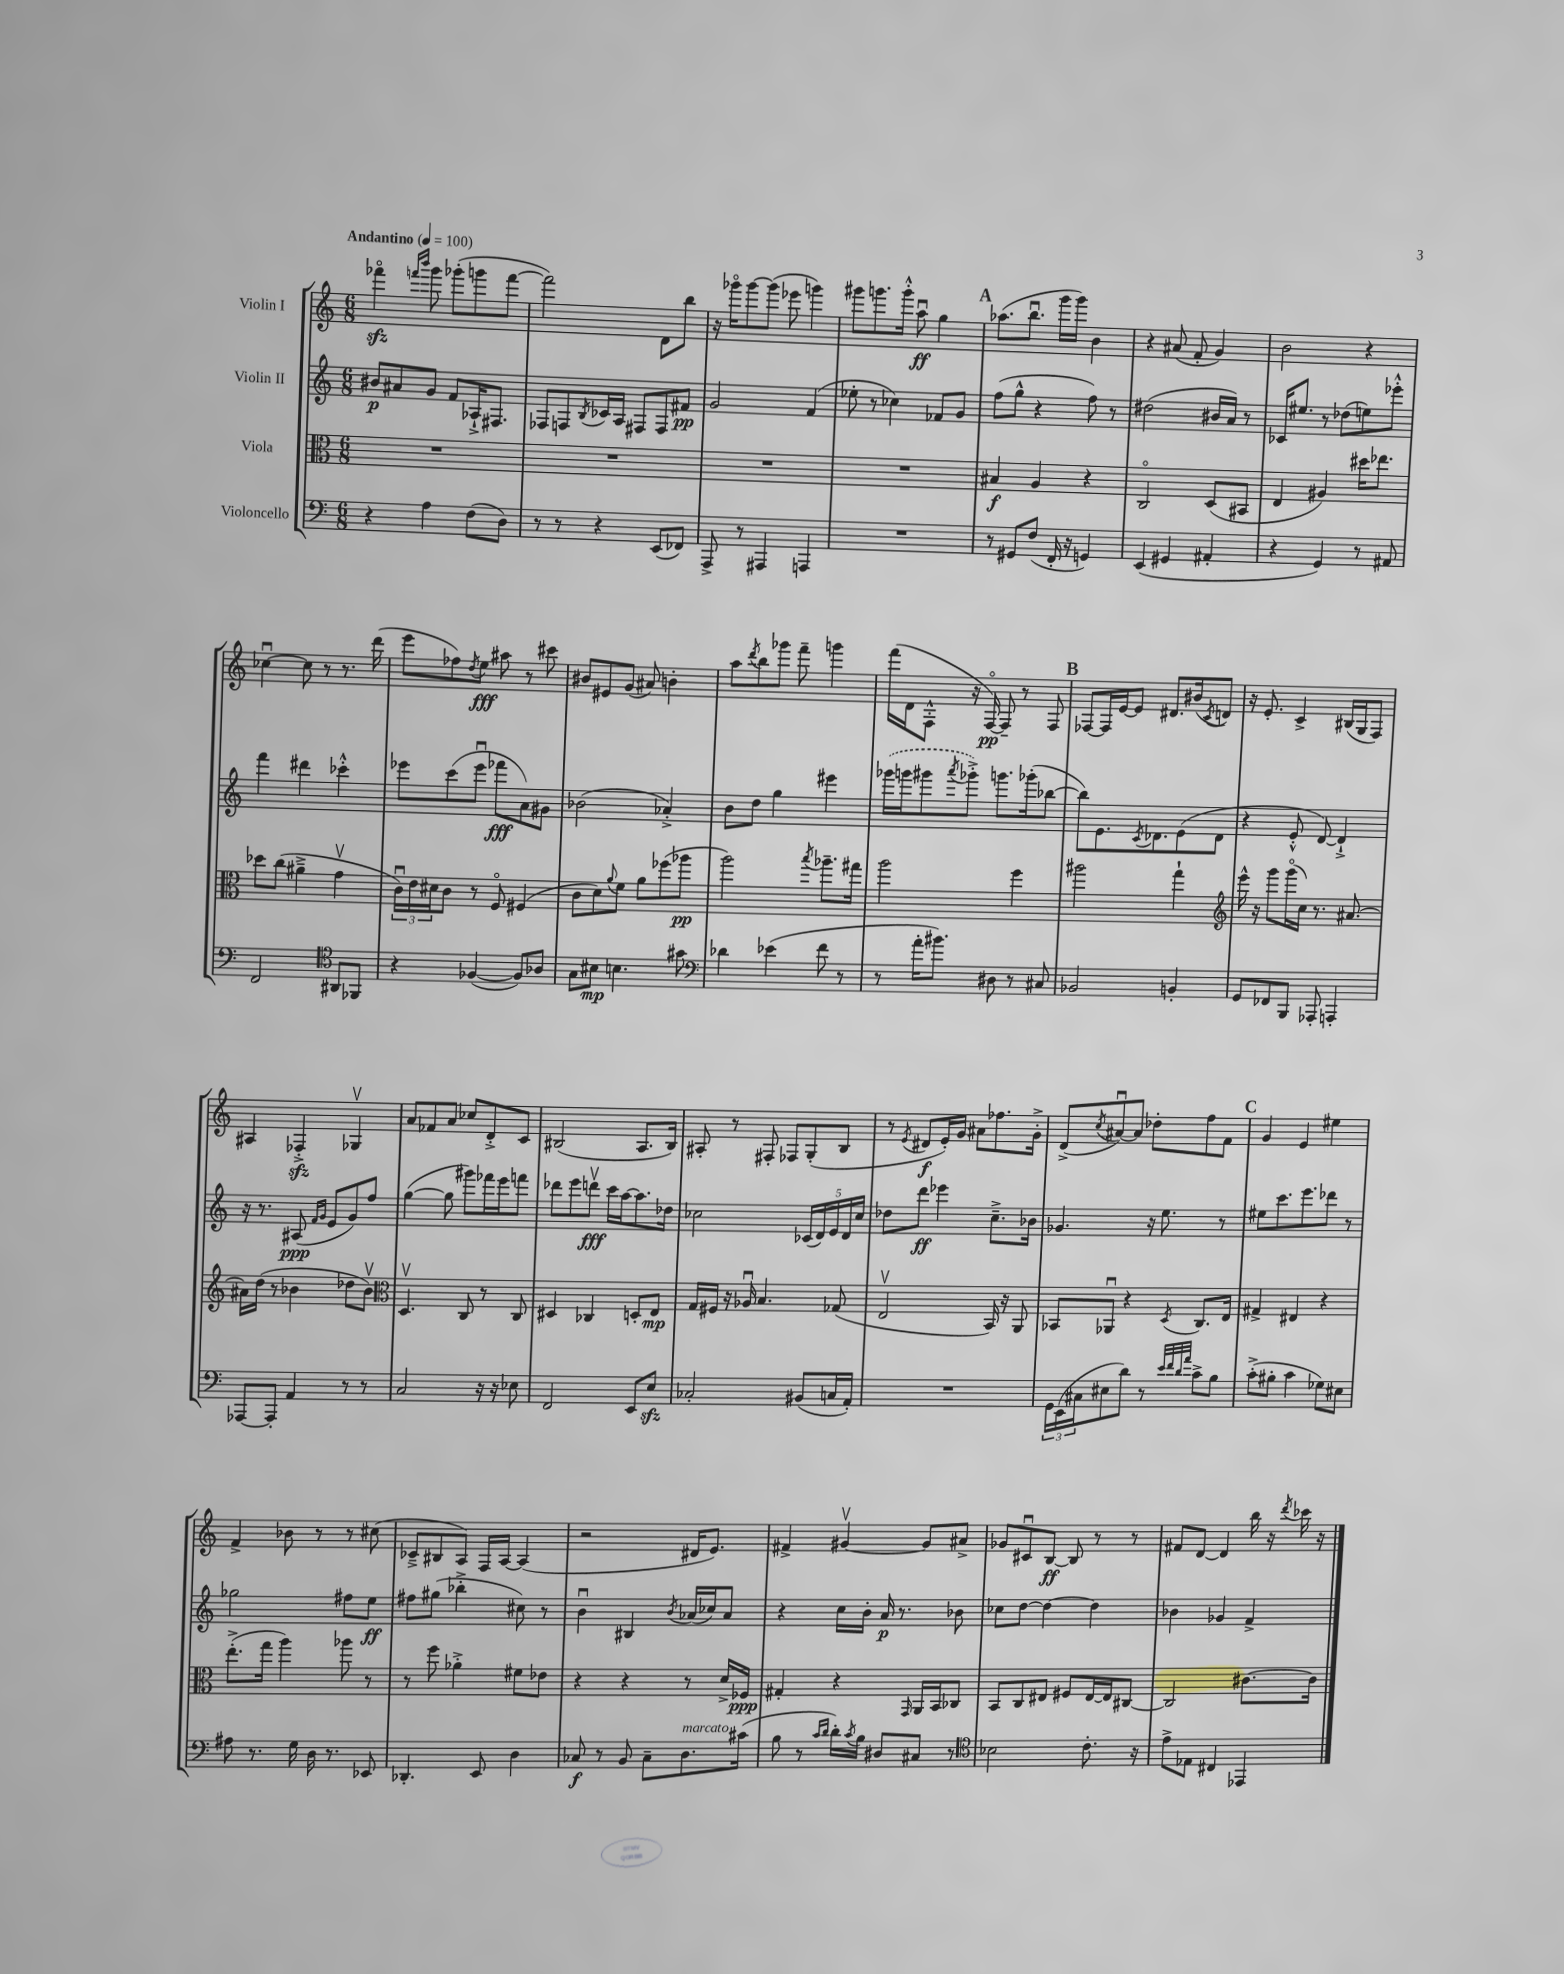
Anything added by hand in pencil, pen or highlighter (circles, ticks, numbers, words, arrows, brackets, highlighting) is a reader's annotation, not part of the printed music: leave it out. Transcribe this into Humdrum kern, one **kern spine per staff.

**kern	**kern	**kern	**kern
*staff4	*staff3	*staff2	*staff1
*clefF4	*clefC3	*clefG2	*clefG2
*k[]	*k[]	*k[]	*k[]
*M6/8	*M6/8	*M6/8	*M6/8
*MM100	*MM100	*MM100	*MM100
4r	2.r	8b#	4fff-o
.	.	8a#	.
.	.	.	16qqfff
.	.	.	16qqbbb
4A	.	8g	8ggg
.	.	8f	(8ggg-'
(8F	.	16A-`^	8ggg
.	.	8.F#	.
8D)	.	.	[8fff
=	=	=	=
8r	2.r	8F-	2fff])
8r	.	8F	.
.	.	8qB	.
4r	.	16c-	.
.	.	16A	.
.	.	8F#	.
(8EE	.	8F#	8d
8FF-)	.	8f#	8bb
=	=	=	=
8AAA^	2.r	2g	16r
.	.	.	16ggg-o
8r	.	.	[8ggg-
4AAA#	.	.	(8ggg-]
.	.	.	8eee-
4AAA	.	(4f	4ggg)
=	=	=	=
2.r	2.r	8ee-'	8ggg#
.	.	8r	8.ggg
.	.	4cc-)	.
.	.	.	16ggg'^^
.	.	.	8aau
.	.	8f-	4gg
.	.	8g	.
=	=	=	=
8r	4B#	(8ff	(8.aa-
8GG#	.	8gg^^	.
.	.	.	8.bbu
(8F	4A	4r	.
16FF'	.	.	16ggg
16r	.	.	16ggg)
4GG)	4r	8ff)	4b
.	.	8r	.
=	=	=	=
(4EE	2Co	(2dd#	4r
4GG#	.	.	(8a#
.	.	.	8f'
4AA#'	(8D	16b#	4g)
.	.	16a)	.
.	8BB#	8r	.
=	=	=	=
4r	4E	16c-	2b
.	.	8.ee#	.
4GG)	4A#)	8r	.
.	.	(8dd-	.
8r	16dd#	8ee)	4r
.	8.ee-	.	.
8AA#	.	8eee-'^^	.
=	=	=	=
2FF	8dd-	4fff	[4cc-u
.	(8cc	.	.
.	4a#~^	4ddd#	8cc-]
.	.	.	8r
*clefC4	*	*	*
8AA#	4gv	4ccc-'^^	8.r
8FF-	.	.	.
.	.	.	(16ddd
=	=	=	=
4r	24cu)	8eee-	8eee
.	24e	.	.
.	24d#	.	.
.	8c	(8ccc	8ff-)
.	.	.	8qdd
([4F-	8r	8eee-u	8ee
.	8Fo	8fff-	8aa#
8F-])	(4F#	8a)	8r
8A-	.	8g#	8ccc#
=	=	=	=
8G	8c	(2b-	8b#
8B#	8d)	.	8e#
.	8qqa	.	.
4.B	8f	.	(8g
.	8a	.	8a#)
.	(8ff-	4a-'^)	4b'
8g#	8aa-	.	.
=	=	=	=
*clefF4	*	*	*
4d-	2aa)	8b	8aa
.	.	.	8qddd
.	.	8dd	8bb
(4e-	.	4gg	8ggg-
.	.	.	8fff~
.	8qbb	.	.
8f	8.aa-~	4eee#	4ggg
8r	.	.	.
.	16gg#	.	.
=	=	=	=
8r	2aa	(16ggg-	(16fff
.	.	16ggg	16d
16a'	.	8ggg#	8F'^^
8.b#)	.	.	.
.	.	8qaaa	.
.	.	8ggg-'^)	16r
.	.	.	[16Fo)
8D#	.	8.ggg	8F~]
8r	4ff	.	8r
.	.	(16ggg-'	.
8C#	.	[8bb-	8F
=	=	=	=
2BB-	2aa#	8bb-])	[8F-
.	.	8.e	16F-]
.	.	.	[16e
.	.	.	8e]
.	.	8qc	.
.	.	8.d-	.
.	.	.	8.d#
4BB'	4gg`	(8e	.
.	.	.	(16b#
.	.	.	8qc
.	.	8d-	8d)
=	=	=	=
*	*clefG2	*	*
8GG	16eee^^	4r	16r
.	16r	.	8.e'
8FF-	8ggg	.	.
8BBB	(16gggo	8e'^^	4c^
.	16cc)	.	.
8AAA-'	8.r	[8d)	.
4AAA'	.	4d`^]	(16B#
.	[8.a#	.	16G
.	.	.	8F)
=	=	=	=
[8AAA-	16a#]	16r	4A#
.	(16dd	8.r	.
8AAA-']	8r	.	.
4AA	4b-	(8A#	4F-'^
.	.	16qqf	.
.	.	16qqg	.
.	.	8e	.
8r	8dd-	8g)	4G-v
8r	8b-v)	8ff	.
=	=	=	=
*	*clefC3	*	*
2C	4.Dv	([4gg	8a
.	.	.	8f-
.	.	8gg]	8a
.	8C	8ggg#)	8cc-
16r	8r	16fff-	8d'^
16r	.	16eee	.
8E-	8C	8fff	8c
=	=	=	=
2FF	4D#	8ddd-	(2B#
.	.	8eee	.
.	4C-	8dddv	.
.	.	16ccc	.
.	.	[16aa	.
8EE	8D'	8.aa]	8.A
8E	8E	.	.
.	.	16dd-	16B#)
=	=	=	=
2C-'	16G	2cc-	8A#'
.	16F#	.	.
.	16r	.	8r
.	16A-u	.	.
.	4.B	.	8F#'
.	.	.	8F-
(8BB#	.	(20c-	(8G'
.	.	20d)	.
.	.	20e	.
16C	(8G-	.	8B
.	.	20d	.
16AA')	.	.	.
.	.	20cc-	.
=	=	=	=
2.r	2Ev	8dd-	8r
.	.	.	8qe
.	.	8ddd	8d#
.	.	4eee-	16e')
.	.	.	16g
.	.	.	8a#
.	16BB)	8.cc~^	8.ff-
.	16r	.	.
.	8AA	.	.
.	.	16b-	16g'^
=	=	=	=
24GG	8BB-	4.g-	(8d^
(24EE	.	.	.
24C#	.	.	.
.	.	.	8qcc
8E#	8AA-u	.	[8a#u)
8d)	4r	.	8a#]
8r	.	16r	8dd-'
.	.	8.ee	.
32qqe	.	.	.
32qqf	.	.	.
32qqd	.	.	.
32qqa	8qD	.	.
8c^	8.C	.	8ff
8B	.	8r	8f
.	16E	.	.
=	=	=	=
(8c'^	4G#^	8ee#	4g
8B#'	.	8.ccc	.
4c	4E#	.	4e
.	.	8.eee	.
8G-)	4r	8ddd-	4ee#
8E#	.	8r	.
=	=	=	=
8A#	(8.ee'^	2gg-	4f^
8.r	.	.	.
.	16gg	.	.
.	4aa)	.	8b-
16G	.	.	.
16D	.	.	8r
8.r	.	.	.
.	8aa-	8ff#	8r
8EE-	8r	8ee	(8cc#
=	=	=	=
4.DD-'	8r	8ff#	8c-~^
.	8ff	(8gg#	8B#
.	4a-'^	4bb-'^	8A)
8EE	.	.	16F
.	.	.	[16A
4D	8f#	8cc#)	(4A]
.	8e-	8r	.
=	=	=	=
8C-	4r	4bu	2r
8r	.	.	.
8BB	4r	4B#	.
8C-~	.	.	.
.	.	8qb	.
8.D	8r	(16a-	16d#
.	.	16cc-)	8.e)
.	16d^	8a-	.
(16c#	16F-	.	.
=	=	=	=
8B	4G#'	4r	4f#^
8r	.	.	.
16qqc	.	.	.
16qqd	.	.	.
16d')	4r	16cc	[4g#v
8qc	.	.	.
16B	.	16b'	.
8D#	.	16a	.
.	.	8.r	.
.	16qqGG	.	.
8C#	16AA	.	8g#]
.	16BB	.	.
8r	8C-	8b-	8a#^
=	=	=	=
*clefC4	*	*	*
2B-	8BB	8cc-	8g-
.	8C	[8dd	8c#u
.	8E#	4dd_	[8B
.	8F#	.	8B]
8.c'	[16E#	4dd]	8r
.	16E#]	.	.
.	[8C#	.	8r
16r	.	.	.
=	=	=	=
8e^	2C#]	4b-	8f#
8E-	.	.	[8d
4C#	.	4g-	4d]
4EE-	[8.c#	4f^	16bb
.	.	.	16r
.	.	.	8qddd
.	.	.	16ccc-
.	16c#]	.	16r
==	==	==	==
*-	*-	*-	*-
